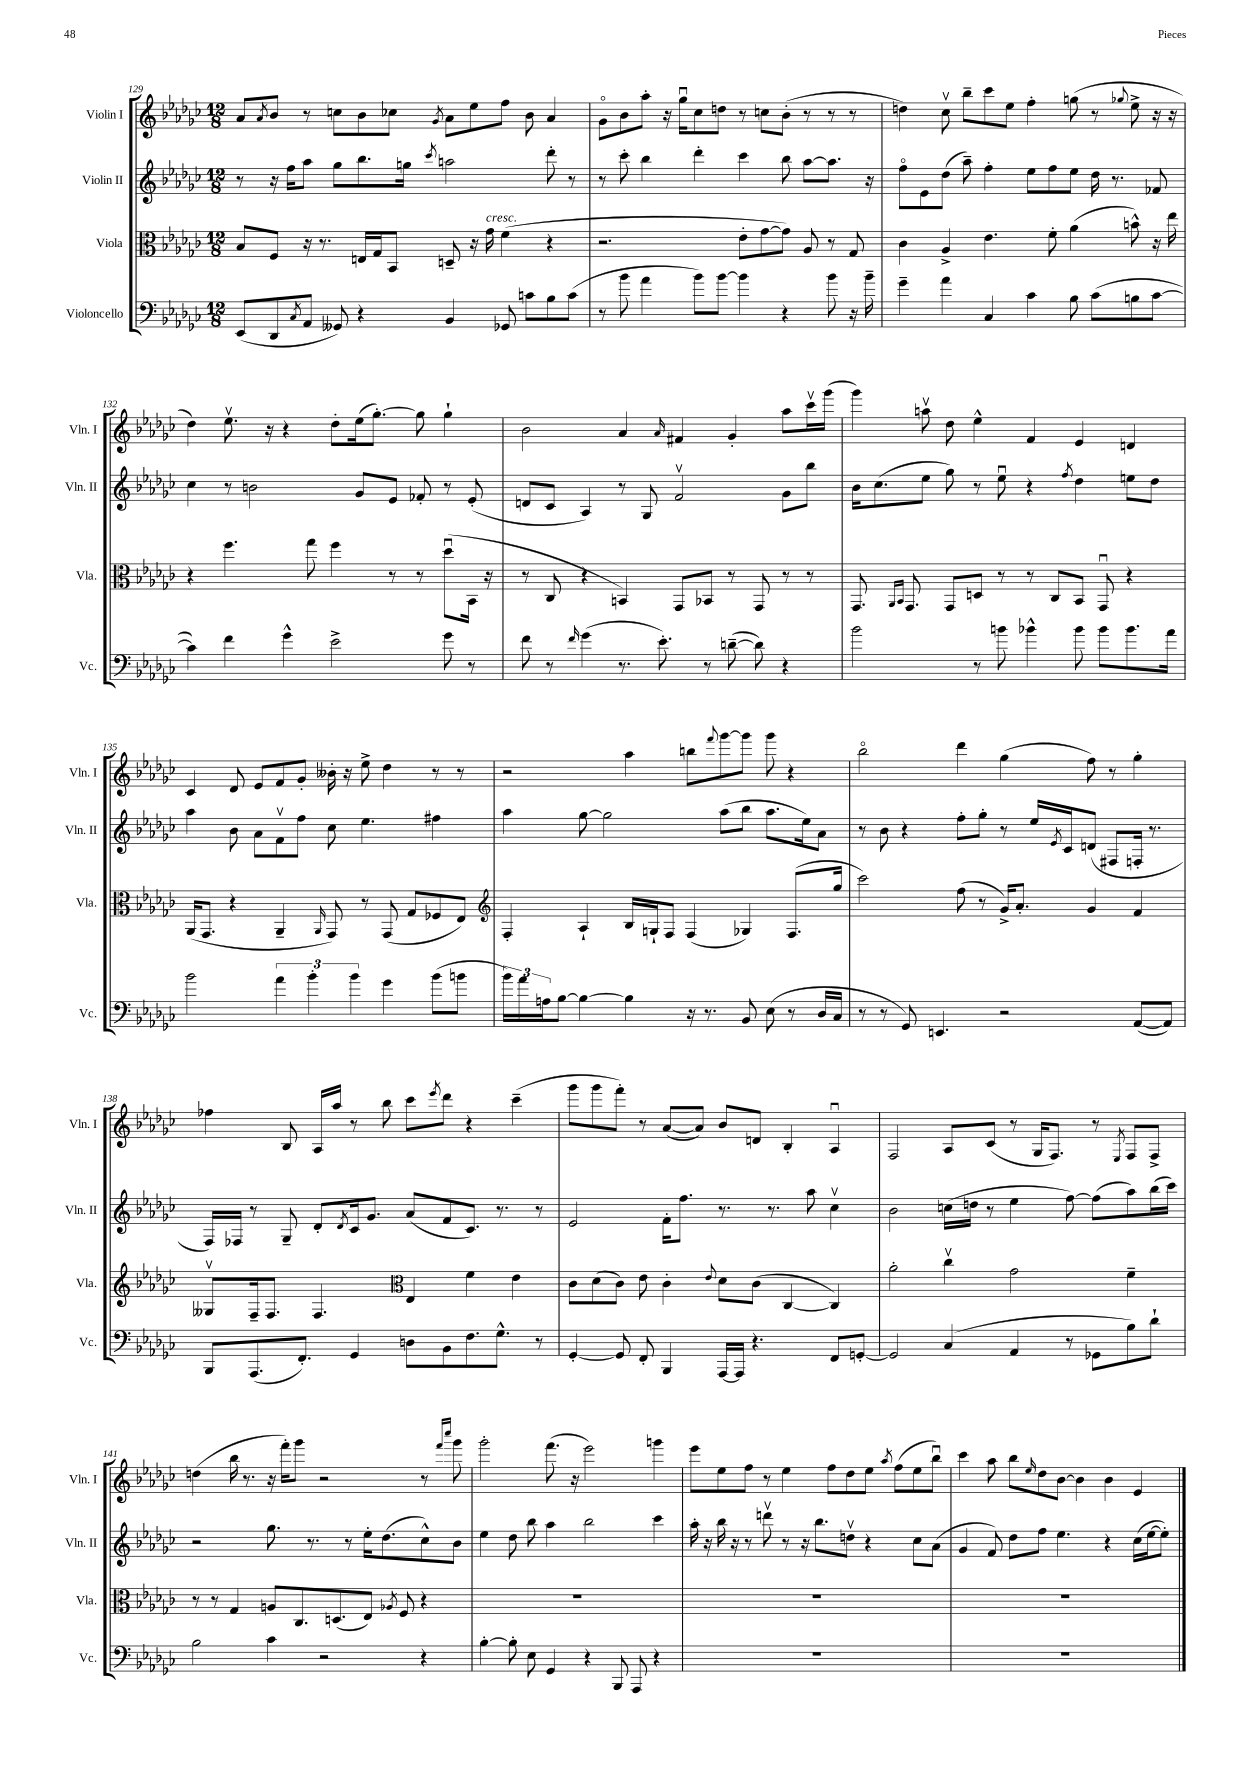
<<
\new StaffGroup <<
\new Staff = "s0" \with { instrumentName = "Violin I" shortInstrumentName = "Vln. I" } {
    \clef treble \key ges \major \numericTimeSignature \time 12/8
    aes'8 \acciaccatura { aes'8 } bes'8 r8 c''8 bes'8 ces''8 \acciaccatura { ges'8 } aes'8 ees''8 f''8 bes'8 aes'4 |
    ges'8\flageolet bes'8 aes''8-. r16 ges''16\downbow ces''8 d''8 r8 c''8 bes'8-.( r8 r8 r8 |
    d''4) ces''8\upbow bes''8-- ces'''8 ees''8 f''4-. g''8( r8 \appoggiatura { ges''8 } ees''8-> r16 r16 |
    des''4) ees''8.\upbow r16 r4 des''8-. ees''16( ges''8.~-.) ges''8 ges''4-! |
    bes'2 aes'4 \grace { aes'16 } fis'4 ges'4-. aes''8 ces'''16\upbow ges'''16( |
    ges'''4) a''8\upbow des''8 ees''4-^ f'4 ees'4 d'4 |
    ces'4 des'8 ees'8 f'8 ges'8-. beses'16-. r16 ees''8-> des''4 r8 r8 |
    r2 aes''4 b''8 \appoggiatura { f'''8 } ges'''8~ ges'''8 ges'''8 r4 |
    bes''2\flageolet des'''4 ges''4( f''8) r8 ges''4-. |
    fes''4 bes8 aes16 aes''16 r8 bes''8 ces'''8 \acciaccatura { ees'''8 } des'''8 r4 ces'''4--( |
    ges'''8 ges'''8 f'''8-.) r8 aes'8~( aes'8) bes'8 d'8 bes4-. aes4\downbow |
    f2 aes8 ces'8( r8 ges16 f8.) r8 \acciaccatura { ees8 } f8 f8-> |
    d''4( bes''16 r8. r16 f'''16-.) ges'''8 r2 r8 \grace { f'''16 ces''''16 } ges'''8 |
    ges'''2-. f'''8.( r16 ees'''2) g'''4 |
    ees'''8 ees''8 f''8 r8 ees''4 f''8 des''8 ees''8 \acciaccatura { aes''8 } f''8( ees''8 bes''8\downbow) |
    ces'''4 aes''8 bes''8 \grace { ees''16 } des''8 bes'8~ bes'4 bes'4 ees'4 \bar "|." |
}
\new Staff = "s1" \with { instrumentName = "Violin II" shortInstrumentName = "Vln. II" } {
    \clef treble \key ges \major \numericTimeSignature \time 12/8
    r8 r16 f''16 aes''8 ges''8 bes''8. g''16 \acciaccatura { ces'''8 } a''2 des'''8-. r8 |
    r8 ces'''8-. bes''4 des'''4-. ces'''4 bes''8 aes''8~ aes''8. r16 |
    f''8\flageolet ees'8 des''8( aes''8--) f''4-. ees''8 f''8 ees''8 des''16 r8. fes'8 |
    ces''4 r8 b'2 ges'8 ees'8 fes'8-. r8 ees'8-.( |
    d'8 ces'8 aes4) r8 ges8 f'2\upbow ges'8 bes''8 |
    bes'16 ces''8.( ees''8 ges''8) r8 ees''8\downbow r4 \acciaccatura { f''8 } des''4 e''8 des''8 |
    aes''4 bes'8 aes'8 f'8\upbow f''8 ces''8 ees''4. fis''4 |
    aes''4 ges''8~ ges''2 aes''8( bes''8 aes''8. ees''16) aes'8 |
    r8 bes'8 r4 f''8-. ges''8-. r8 ees''16 \acciaccatura { ees'8 } ces'16 d'8( fis8 f16-. r8. |
    f16) fes16 r8 ges8-- des'8-. \acciaccatura { des'8 } ces'16 ges'8. aes'8( f'8 ces'8.) r8. r8 |
    ees'2 f'16-. f''8. r8. r8. aes''8 ces''4\upbow |
    bes'2 c''16( d''16 r8 ees''4 f''8~) f''8( aes''8) bes''16( ces'''16) |
    r2 ges''8. r8. r8 ees''16-. des''8.( ces''8-^) bes'8 |
    ees''4 des''8 bes''8 aes''4 bes''2 ces'''4 |
    aes''16-. r16 bes''16 r16 r8 d'''8\upbow r8 r16 bes''8. d''8\upbow r4 ces''8 aes'8( |
    ges'4 f'8) des''8 f''8 ees''4. r4 ces''16( ees''16~ ees''8-.) \bar "|." |
}
\new Staff = "s2" \with { instrumentName = "Viola" shortInstrumentName = "Vla." } {
    \clef alto \key ges \major \numericTimeSignature \time 12/8
    bes8 f8 r16 r8. e16 ges16 bes,8 d8-- r16 ges'16^\markup { \italic "cresc." } f'4( r4 |
    r2. ees'8-. ges'8~ ges'8) aes8 r8 ges8 |
    ces'4 aes4-> ees'4. f'8-. aes'4( b'8-^) r16 ees''16 |
    r4 f''4. ges''8 f''4 r8 r8 des''8\downbow( bes,16 r16 |
    r8 ces8 r4 b,4) ges,8 bes,8 r8 ges,8 r8 r8 |
    ges,8. \grace { aes,16 bes,16 } ges,8. ges,8 d8 r8 r8 ces8 bes,8 ges,8\downbow r4 |
    aes,16( ges,8. r4 aes,4-- \grace { aes,16 } ges,8) r8 ges,8( ges8 fes8 ees8) |
    \clef treble f4-. aes4-! bes16 g16-! f8 f4( ges4) f8.( ges''16 |
    ces'''2) f''8( r8 ges'16->) aes'8.-. ges'4 f'4 |
    geses8\upbow f16-- f8. f4. \clef alto ees4 f'4 ees'4 |
    ces'8 des'8( ces'8) ees'8 ces'4-. \appoggiatura { ees'8 } des'8 ces'8( ces4~ ces4) |
    aes'2-. ces''4\upbow ges'2 f'4-- |
    r8 r8 ges4 a8 ces8. d8.( ees8) \acciaccatura { aes8 } f8 r4 |
    R1. |
    R1. |
    R1. \bar "|." |
}
\new Staff = "s3" \with { instrumentName = "Violoncello" shortInstrumentName = "Vc." } {
    \clef bass \key ges \major \numericTimeSignature \time 12/8
    ees,8( des,8 \acciaccatura { ces8 } aes,8 geses,8) r4 bes,4 ges,8 c'8 bes8 c'8( |
    r8 bes'8 aes'4 bes'8) bes'8~ bes'4 r4 bes'8 r16 bes'16-- |
    ges'4-- aes'4 ces4 ces'4 bes8 ces'8( b8 ces'8~ |
    ces'4) f'4 ges'4-^ ees'2-> ges'8 r8 |
    f'8 r8 \grace { f'16 } ges'4( r8. ees'8.-.) r8 d'8~--( d'8) r4 |
    bes'2 r8 b'8 bes'4-^ bes'8 bes'8 bes'8. aes'16 |
    bes'2 \tuplet 3/2 { aes'4 bes'4-. bes'4 } ges'4 bes'8( b'8 |
    \tuplet 3/2 { bes'16) aes'16 a16 } bes8~ bes4~ bes4 r16 r8. bes,8 ees8( r8 des16 ces16 |
    r8 r8 ges,8) e,4. r2 aes,8~( aes,8) |
    bes,,8 aes,,8.( f,8.-.) ges,4 d8 bes,8 f8. ges8.-^ r8 |
    ges,4~-. ges,8 f,8-. bes,,4 aes,,16~ aes,,16 r4. f,8 g,8~-. |
    g,2 ces4( aes,4 r8 ges,8 bes8) des'8-! |
    bes2 ces'4 r2 r4 |
    bes4~-. bes8-. ees8 ges,4 r4 bes,,8 aes,,8 r4 |
    R1. |
    R1. \bar "|." |
}
>>
>>
\layout { \context { \Score currentBarNumber = #129 } }
